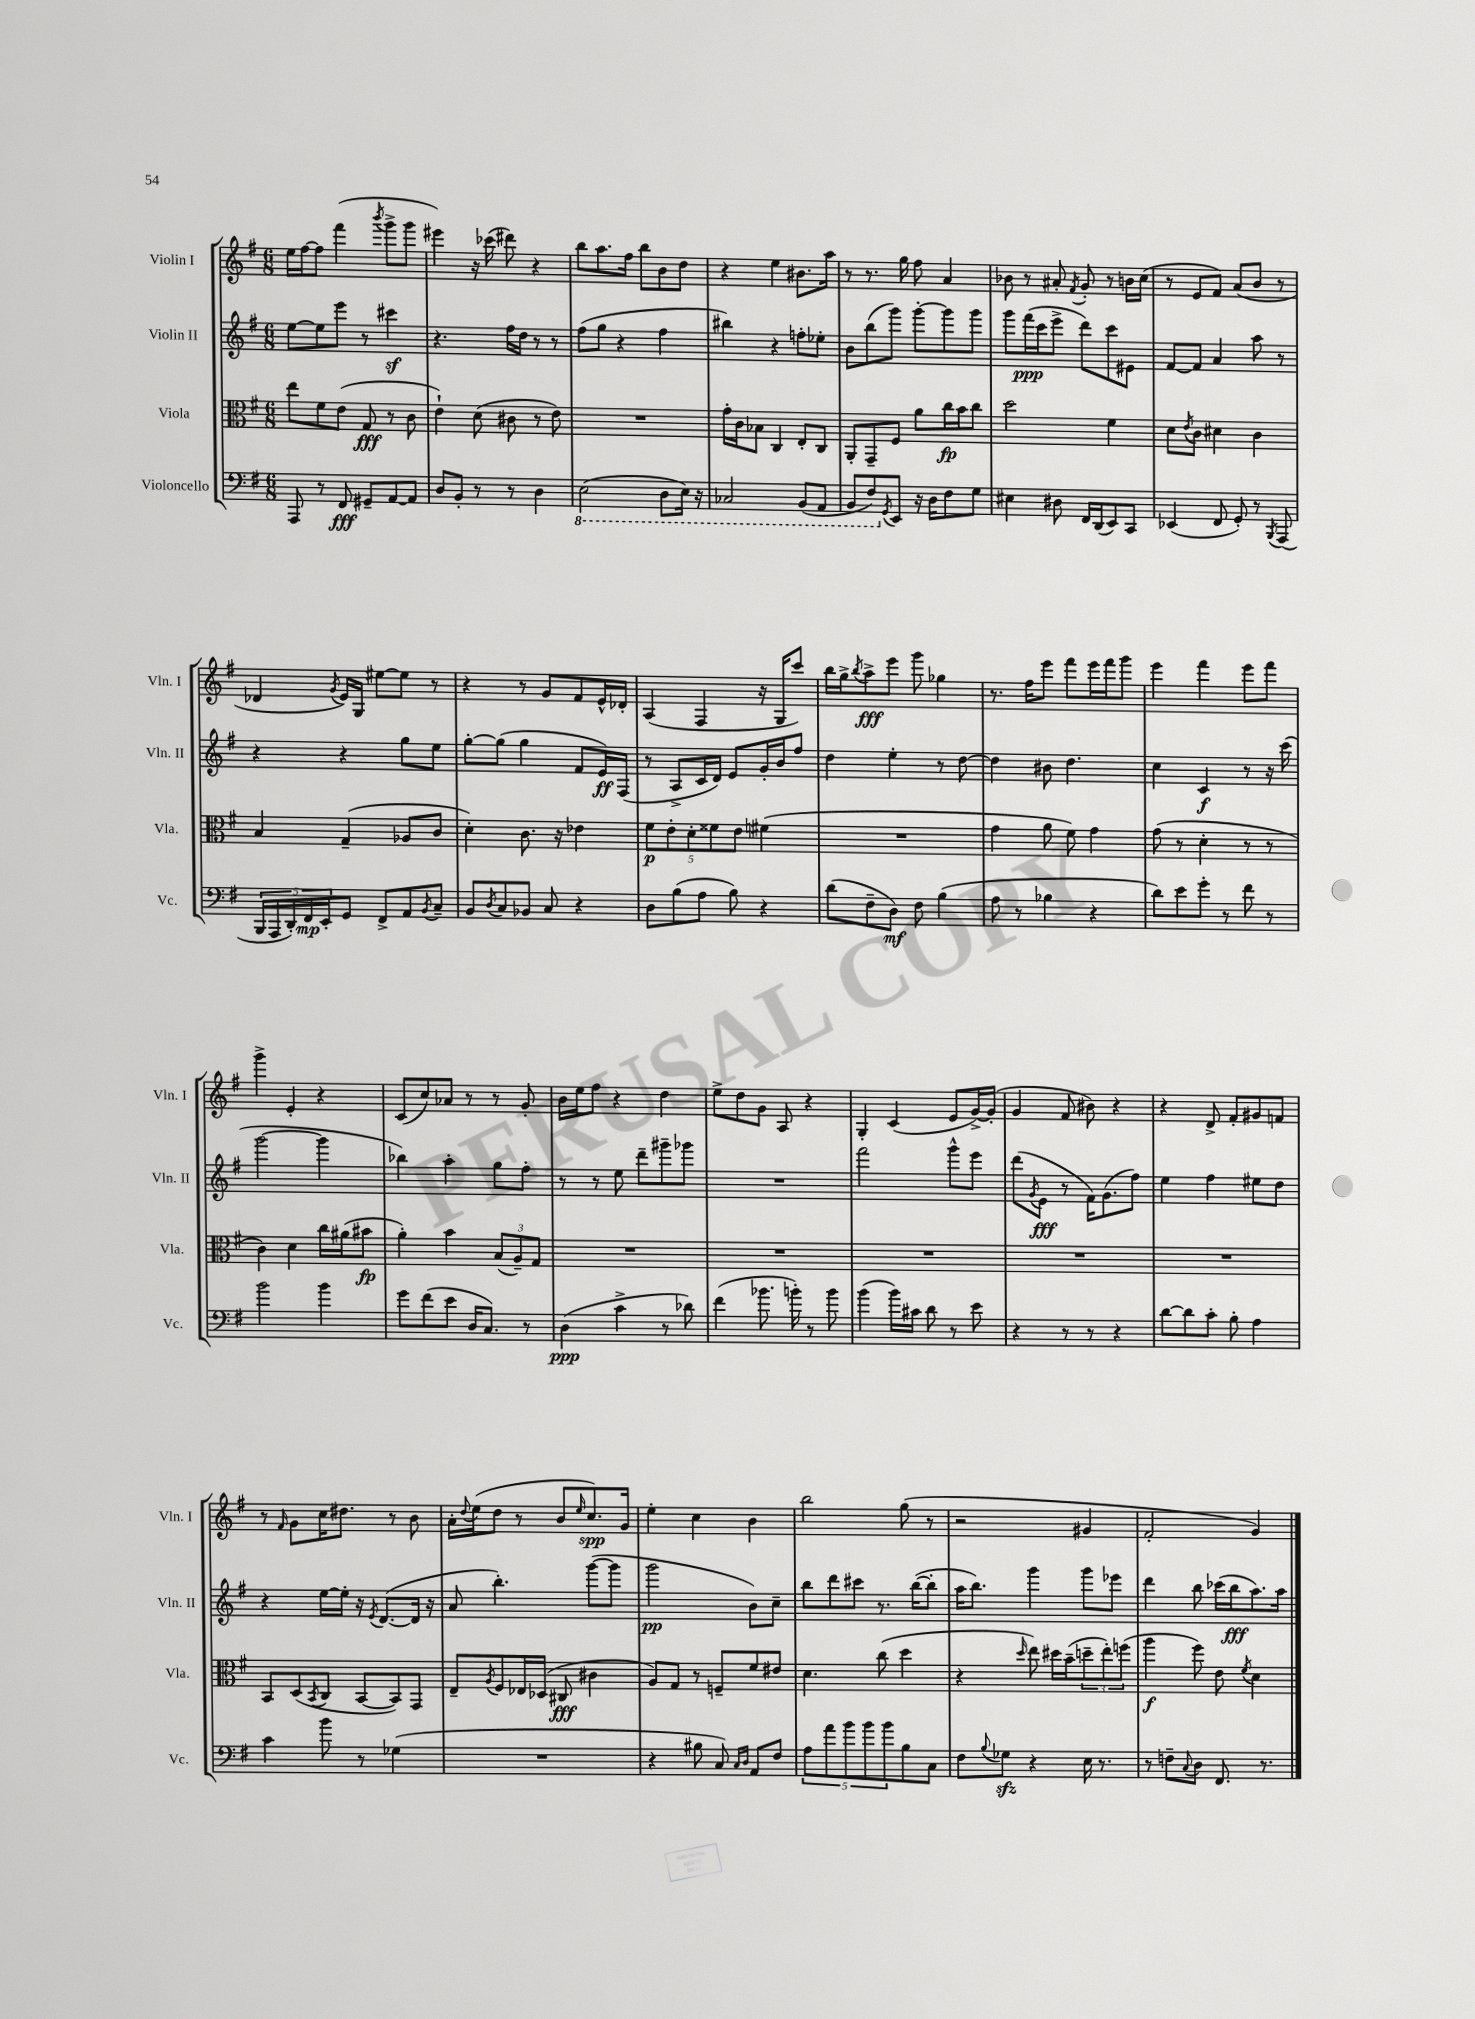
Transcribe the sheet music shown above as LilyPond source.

<<
\new StaffGroup <<
\new Staff = "s0" \with { instrumentName = "Violin I" shortInstrumentName = "Vln. I" } {
    \clef treble \key g \major \numericTimeSignature \time 6/8
    e''16 fis''16~ fis''8 fis'''4( \acciaccatura { b'''8 } g'''8-> g'''8 |
    eis'''4) r16 ces'''16( dis'''8) r4 |
    b''8 a''8. fis''16 b''8 b'8 d''8 |
    r4 e''4 bis'8. a''16 |
    r8 r8. g''16 fis''8 a'4 |
    bes'8 r8 ais'8-. \acciaccatura { fis'8 } g'8-. r8 b'16 c''16( |
    r8 e'8 fis'8) a'8( b'8 r8 |
    des'4 \acciaccatura { g'8 } e'16) g16 eis''8~ eis''8 r8 |
    r4 r8 g'8 fis'8 e'16-^ des'16-. |
    a4( fis4 r16 g16 c'''8) |
    b''16 g''16-> \acciaccatura { b''8 } a''8->\fff e'''8 g'''8 ges''4 |
    r8. fis''16 e'''8 fis'''8 e'''16 fis'''16 g'''8 |
    e'''4 fis'''4 e'''8 fis'''8 |
    g'''4-> e'4-. r4 |
    c'8( c''8) aes'8 r8 r8 g'8-. |
    b'16 e''16 fis''8 r4 d''4 |
    e''8-> d''8 g'8 a8 r4 |
    g4-. c'4( e'8 g'16~->) g'16-.( |
    g'4 fis'8 bis'8) r4 |
    r4 d'8-> fis'8-. gis'8 f'8 |
    r8 \grace { fis'16 } g'8 c''16 dis''8. r8 b'8 |
    a'16-. \appoggiatura { d''8 } e''16( d''8 r8 b'8 \grace { e''16 } c''8.\spp) g'16 |
    e''4-. c''4 b'4 |
    b''2 g''8( r8 |
    r2 gis'4 |
    fis'2-. g'4) \bar "|." |
}
\new Staff = "s1" \with { instrumentName = "Violin II" shortInstrumentName = "Vln. II" } {
    \clef treble \key g \major \numericTimeSignature \time 6/8
    e''8~ e''8 e'''8 r8 cis'''4\sf |
    r4. fis''16 d''16 r8 r8 |
    fis''8( g''8 r4 fis''4 |
    bis''4) r4 f''8-. ees''8-. |
    b'8 b''8( g'''8) g'''8~-. g'''8 g'''8 |
    g'''8 fis'''16\ppp( c'''16 e'''8-> d'''8) c'''8 eis'8 |
    fis'8~ fis'8 a'4 a''8 r8 |
    r4 r4 g''8 e''8 |
    g''8~-. g''8( g''4 fis'8 e'16\ff) fis16( |
    r8 a8-> c'16 d'16) e'8 g'16-. b'16 fis''8 |
    d''4 e''4-. r8 d''8~ |
    d''4 bis'8 d''4. |
    c''4 c'4\f r8 r16 c'''16( |
    g'''2~ g'''4 |
    bes''4) a''4-. g''8 fis''8-. |
    r8 r8 e''8 d'''8-- gis'''8-- ges'''8 |
    R2. |
    fis'''2 g'''8-^ e'''8 |
    d'''8( \acciaccatura { g'8 } e'8\fff r8 fis'16) g'8.( fis''8) |
    e''4 fis''4 eis''8 d''8 |
    r4 e''16~ e''16-. r16 \acciaccatura { e'8 } d'8.~( d'16 r16 |
    a'8 b''4.-.) g'''8~( g'''8 |
    g'''2\pp b'8) c''8-- |
    b''8 d'''8 cis'''8 r8. b''16~( b''8-. |
    a''16 b''8.) g'''4 g'''8 ees'''8 |
    d'''4 b''8 ces'''16( b''16\fff a''8.) a''16 \bar "|." |
}
\new Staff = "s2" \with { instrumentName = "Viola" shortInstrumentName = "Vla." } {
    \clef alto \key g \major \numericTimeSignature \time 6/8
    e''8 fis'8 e'8( g8\fff r8 c'8 |
    e'4-!) d'8( cis'8 r8 e'8) |
    R2. |
    g'16-. c'16 bes8 c4 e8-. c8 |
    a,8-. g,8-- fis8 a'8 c''16\fp b'16 c''8 |
    d''2 fis'4 |
    d'8 \acciaccatura { e'8 } c'8 dis'4 c'4 |
    b4 g4--( aes8 c'8 |
    d'4-.) c'8. r16 ees'4 |
    \tuplet 5/4 { fis'8\p e'8-. d'8-. fisis'8 e'8 } fis'4( |
    R2. |
    g'4 a'8 fis'8) g'4 |
    g'8( r8 d'4-. r8 r8 |
    c'4) d'4 c''16 ais'16( bis'8\fp |
    a'4-.) b'4 \tuplet 3/2 { b8( a8--) g8 } |
    R2. |
    R2. |
    R2. |
    R2. |
    R2. |
    b,8 d8( \acciaccatura { b,8 } c8 b,8~ b,8) g,8 |
    e8-- \acciaccatura { a8 } fis8 ees16 des16( cis8\fff cis'4 |
    a8) g8 r8 f8-- fis'8 eis'8 |
    d'4. c''8( d''4 |
    r4 \grace { d''16 } e''8) dis''16 b'16--( \tuplet 3/2 { d''8-- e''8-.) f''8( } |
    a''4\f fis''8) e'8 \acciaccatura { fis'8 } d'4 \bar "|." |
}
\new Staff = "s3" \with { instrumentName = "Violoncello" shortInstrumentName = "Vc." } {
    \clef bass \key g \major \numericTimeSignature \time 6/8
    a,,8 r8 fis,8\fff gis,8-- a,8~ a,8 |
    d8 b,8-. r8 r8 d4 |
    \ottava #-1 e,2( d,8 e,16) r16 |
    ces,2 b,,8( a,,8 |
    b,,8 fis,8) \ottava #0 \acciaccatura { g,8 } e,8 r16 d16 fis8 g8 |
    eis4 dis8 fis,16 d,16( e,8) c,8 |
    ees,4( fis,8 g,8-.) r8 \acciaccatura { b,,8 } a,,8( |
    \tuplet 5/4 { b,,16 a,,16 d,16-.) fis,16\mp e,16-. } g,8 fis,8-> a,8 \acciaccatura { b,8 } c8-- |
    b,8 \acciaccatura { d8 } c8 bes,8 c8 r4 |
    d8 b8( a8 b8) r4 |
    d'8( fis8-- d8\mf) fis8 b4( |
    a8 r8 bes4 r4 |
    d'8) e'8 g'8-. r8 fis'8 r8 |
    b'2 b'4 |
    g'8 fis'8( e'8 d16 c8.) r8 |
    d4\ppp( c'4-> r8 des'8) |
    fis'4( bes'8. b'16-.) r8 b'8 |
    b'4( b'16) cis'16 d'8 r8 e'8 |
    r4 r8 r8 r4 |
    d'8~ d'8 c'8-. b8-. a4 |
    c'4 b'8 r8 ges4( |
    R2. |
    r4 bis8 c8) \grace { c16 d16 } a,8 fis8 |
    \tuplet 5/4 { a8 a'8 b'8 b'8 b'8 } b8 c8 |
    fis8 \appoggiatura { b8 } ges8\sfz r4 e16 r8. |
    r8 f8-- \appoggiatura { c8 } d8 fis,8. r8. \bar "|." |
}
>>
>>
\layout { \context { \Score \remove "Bar_number_engraver" } }
